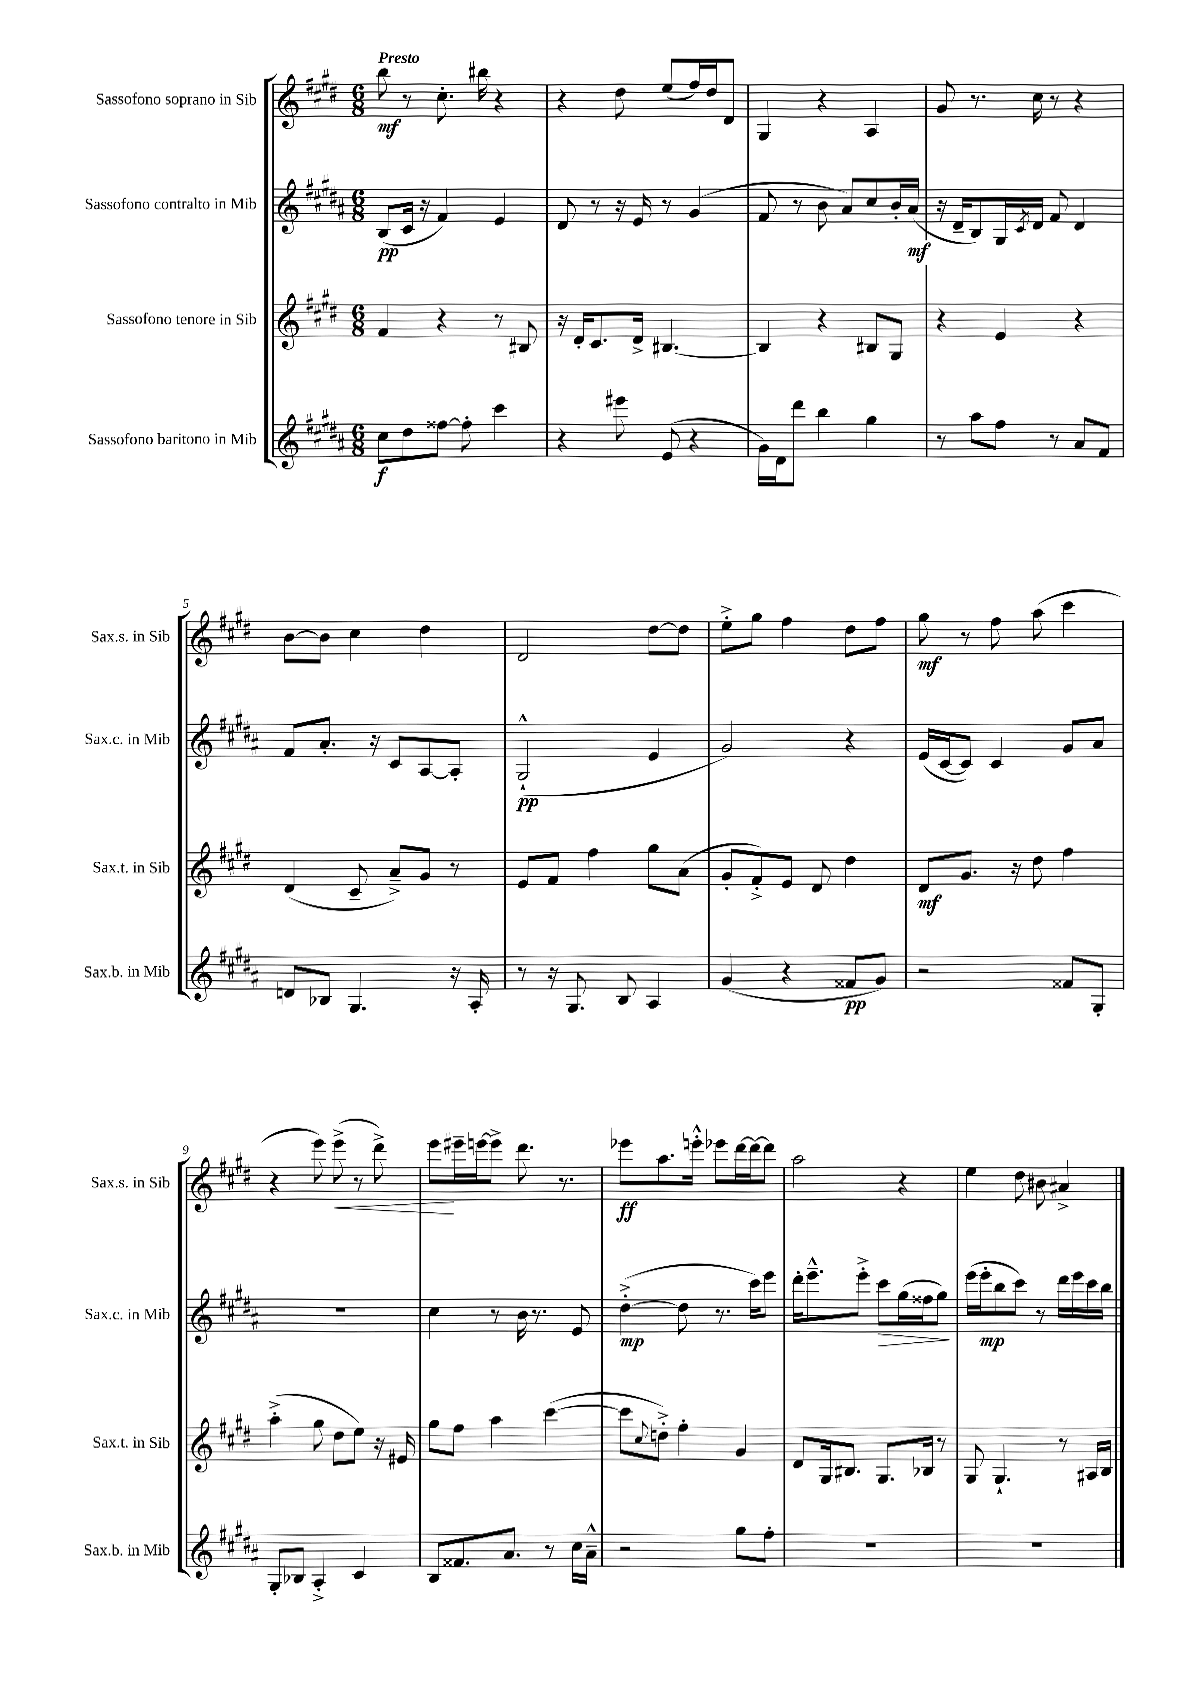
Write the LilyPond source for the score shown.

<<
\new StaffGroup <<
\new Staff = "s0" \with { instrumentName = "Sassofono soprano in Sib" shortInstrumentName = "Sax.s. in Sib" } {
    \clef treble \key e \major \numericTimeSignature \time 6/8 \tempo "Presto"
    b''8\mf r8 cis''8.-. bis''16 r4 |
    r4 dis''8 e''8( fis''16) dis''16 dis'8 |
    gis4 r4 a4 |
    gis'8 r8. cis''16 r8 r4 |
    b'8~ b'8 cis''4 dis''4 |
    dis'2 dis''8~ dis''8 |
    e''8-.-> gis''8 fis''4 dis''8 fis''8 |
    gis''8\mf r8 fis''8 a''8( cis'''4 |
    r4 e'''8) e'''8->\<( r8 dis'''8->) |
    e'''8\! eis'''16-- e'''16~ e'''8-> dis'''8. r8. |
    ees'''8\ff a''8. e'''16-.-^ ees'''8 dis'''16~ dis'''16~ dis'''8 |
    a''2 r4 |
    e''4 dis''8 bis'8 ais'4-> \bar "|." |
}
\new Staff = "s1" \with { instrumentName = "Sassofono contralto in Mib" shortInstrumentName = "Sax.c. in Mib" } {
    \clef treble \key b \major \numericTimeSignature \time 6/8
    b8\pp( cis'16 r16 fis'4) e'4 |
    dis'8 r8 r16 e'16 r8 gis'4( |
    fis'8 r8 b'8 ais'8) cis''8 b'16-. ais'16\mf( |
    r16 dis'16-- b8) gis16 \acciaccatura { cis'8 } dis'16 fis'8 dis'4 |
    fis'8 ais'8.-. r16 cis'8 ais8~ ais8-. |
    gis2-!-^\pp( e'4 |
    gis'2) r4 |
    e'16( cis'16~ cis'8) cis'4 gis'8 ais'8 |
    R2. |
    cis''4 r8 b'16 r8. e'8 |
    dis''4~-.->\mp( dis''8 r8. cis'''16) e'''8 |
    dis'''16-. e'''8.---^ e'''8-.-> cis'''8\> gis''16( fisis''16 gis''8\!) |
    e'''16( e'''16-.\mp b''8 cis'''8) r8 dis'''16 e'''16 cis'''16 b''16 \bar "|." |
}
\new Staff = "s2" \with { instrumentName = "Sassofono tenore in Sib" shortInstrumentName = "Sax.t. in Sib" } {
    \clef treble \key e \major \numericTimeSignature \time 6/8
    fis'4 r4 r8 bis8 |
    r16 dis'16-. cis'8. dis'16-> bis4.~ |
    bis4 r4 bis8 gis8 |
    r4 e'4 r4 |
    dis'4( cis'8-- a'8--->) gis'8 r8 |
    e'8 fis'8 fis''4 gis''8 a'8( |
    gis'8-. fis'8-.->) e'8 dis'8 dis''4 |
    dis'8\mf gis'8. r16 dis''8 fis''4 |
    a''4-.->( gis''8 dis''8 e''8) r16 eis'16 |
    gis''8 fis''8 a''4 cis'''4~( |
    cis'''8 \appoggiatura { cis''8 } d''8-.->) fis''4-. gis'4 |
    dis'8 gis16 bis8. gis8. bes16 r8 |
    gis8 gis4.-! r8 ais16 b16 \bar "|." |
}
\new Staff = "s3" \with { instrumentName = "Sassofono baritono in Mib" shortInstrumentName = "Sax.b. in Mib" } {
    \clef treble \key b \major \numericTimeSignature \time 6/8
    cis''8\f dis''8 fisis''8~ fisis''8-. cis'''4 |
    r4 eis'''8 e'8( r4 |
    gis'16) dis'16 dis'''8 b''4 gis''4 |
    r8 ais''8 fis''8 r8 ais'8 fis'8 |
    d'8 bes8 gis4. r16 ais16-. |
    r8 r16 gis8. b8 ais4 |
    gis'4( r4 fisis'8\pp gis'8) |
    r2 fisis'8 gis8-. |
    gis8-. bes8 ais4-.-> cis'4 |
    b8 fisis'8. ais'8. r8 cis''16 ais'16---^ |
    r2 gis''8 fis''8-. |
    R2. |
    R2. \bar "|." |
}
>>
>>
